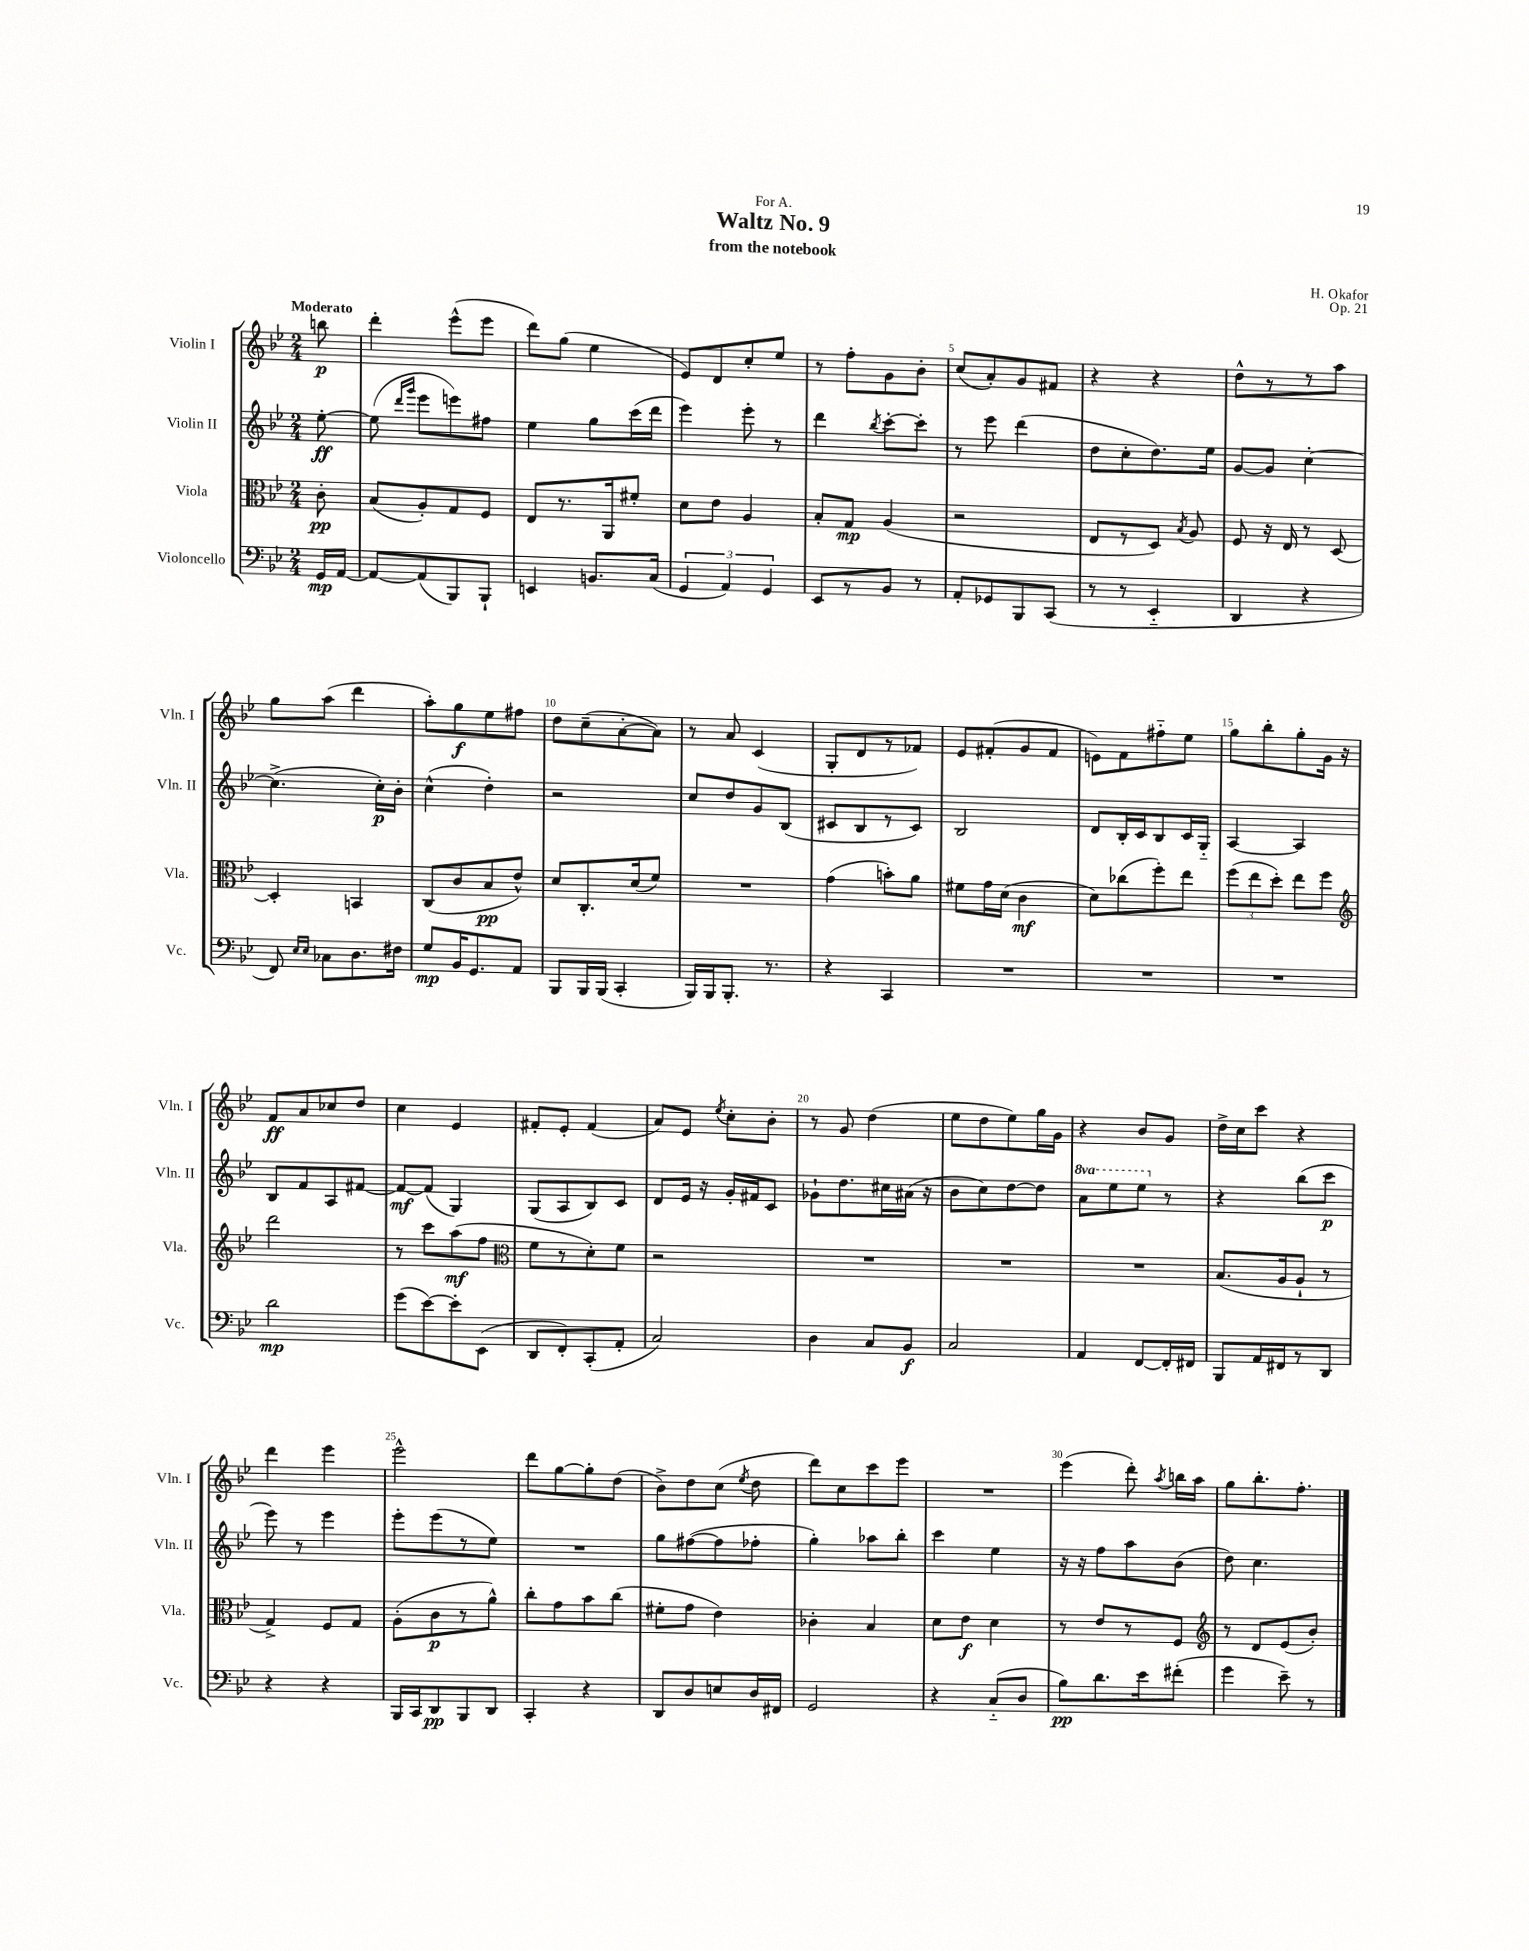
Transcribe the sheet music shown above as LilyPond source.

\header { title = "Waltz No. 9" composer = "H. Okafor" subtitle = "from the notebook" dedication = "For A." opus = "Op. 21" }
<<
\new StaffGroup <<
\new Staff = "s0" \with { instrumentName = "Violin I" shortInstrumentName = "Vln. I" } {
    \clef treble \key bes \major \numericTimeSignature \time 2/4 \partial 8 \tempo "Moderato"
    \autoBeamOff b''8\p |
    d'''4-. ees'''8[-^( ees'''8] |
    d'''8[) g''8]( ees''4 |
    ees'8[) d'8 c''8-. ees''8] |
    r8 f''8[-. g'8 bes'8]-. |
    c''8[( a'8-.) g'8 fis'8] |
    r4 r4 |
    d''8[-^ r8 r8 a''8] |
    g''8[ a''8]( d'''4 |
    a''8[-.) g''8\f ees''8 fis''8] |
    d''8[ c''8--( a'8~-. a'8]) |
    r8 a'8 c'4( |
    g8[-. d'8 r8 fes'8]) |
    ees'8[ fis'8-.( g'8 fis'8] |
    e'8[) f'8 fis''8-_ ees''8] |
    g''8[ bes''8-. g''8-. g'16] r16 |
    f'8[\ff a'8 ces''8 d''8] |
    c''4 ees'4 |
    fis'8[-. ees'8]-. fis'4( |
    a'8[) ees'8] \acciaccatura { ees''8 } c''8[-. bes'8]-. |
    r8 g'8 d''4( |
    ees''8[ d''8 ees''8) g''16 g'16] |
    r4 bes'8[ g'8] |
    d''16[-> c''16 c'''8] r4 |
    d'''4 ees'''4 |
    ees'''2-^ |
    d'''8[ g''8~ g''8-. d''8]( |
    bes'8[->) d''8 c''8]( \acciaccatura { ees''8 } d''8 |
    d'''8[) c''8 c'''8 ees'''8] |
    R2 |
    ees'''4( d'''8-.) \acciaccatura { a''8 } b''16[ a''16] |
    g''8[ bes''8.-. f''8.]-. \bar "|." |
}
\new Staff = "s1" \with { instrumentName = "Violin II" shortInstrumentName = "Vln. II" } {
    \clef treble \key bes \major \numericTimeSignature \time 2/4 \set Staff.ottavationMarkups = #ottavation-simple-ordinals \partial 8
    \autoBeamOff ees''8~-.\ff |
    ees''8( \grace { d'''16[ g'''16] } ees'''8[ e'''8) fis''8] |
    ees''4 g''8[ c'''16( d'''16] |
    ees'''4) ees'''8-. r8 |
    d'''4 \acciaccatura { bes''8 } c'''8[~-. c'''8]-. |
    r8 ees'''8 d'''4( |
    d''8[ c''8-. d''8.) ees''16] |
    g'8[~ g'8] c''4~-. |
    c''4.->( c''16[-.\p) bes'16]-. |
    c''4-^( d''4-.) |
    r2 |
    c''8[ d''8 g'8 bes8]( |
    cis'8[ bes8 r8 cis'8]) |
    bes2 |
    d'8[ bes16-. c'16 bes8 c'16 g16]-_ |
    a4~ a4 |
    bes8[ f'8 a8 fis'8]~ |
    fis'8[~\mf fis'8]( g4) |
    g8[( a8 bes8) c'8] |
    d'8[ ees'16] r16 g'16[-. fis'16 c'8] |
    ges'8[-! d''8. cis''16 ais'16]( r16 |
    bes'8[ c''8) d''8~ d''8] |
    \ottava #1 a''8[ ees'''8 ees'''8] \ottava #0 r8 |
    r4 bes''8[( c'''8]\p |
    ees'''8) r8 ees'''4 |
    ees'''8[-. ees'''8( r8 ees''8]) |
    R2 |
    g''8[ fis''8~( fis''8 fes''8]-. |
    g''4-.) aes''8[ bes''8]-. |
    c'''4 ees''4 |
    r16 r16 f''8[ a''8 bes'8]( |
    d''8) c''4. \bar "|." |
}
\new Staff = "s2" \with { instrumentName = "Viola" shortInstrumentName = "Vla." } {
    \clef alto \key bes \major \numericTimeSignature \time 2/4 \partial 8
    \autoBeamOff c'8-.\pp |
    bes8[( a8-.) g8 f8] |
    ees8[ r8. a,16 fis'8]-. |
    d'8[ ees'8] a4 |
    bes8[-. g8]\mp a4( |
    r2 |
    ees8[ r8 d8]) \acciaccatura { bes8 } a8 |
    f8 r16 ees16 r8 d8~ |
    d4-. b,4 |
    c8[( c'8 bes8\pp ees'8]-^) |
    d'8[ c8.-. d'16( f'8]) |
    R2 |
    g'4( b'8[-.) a'8] |
    fis'8[ g'16 d'16]( c'4\mf |
    d'8[) ces''8( f''8-.) ees''8] |
    \tuplet 3/2 { f''8[( ees''8 d''8]-.) } ees''8[ f''8] |
    \clef treble d'''2 |
    r8 c'''8[ a''8\mf( f''8] |
    \clef alto f'8[ r8 d'8-.) f'8] |
    r2 |
    R2 |
    R2 |
    R2 |
    bes8.[( a16 a8]-! r8 |
    g4->) f8[ g8] |
    a8[-.( c'8\p r8 a'8]-^) |
    c''8[-. g'8 bes'8 c''8]( |
    fis'8[-. g'8] ees'4) |
    ces'4-. bes4 |
    d'8[ ees'8]\f d'4 |
    r8 ees'8[ r8 f8] |
    \clef treble r8 d'8[ ees'8( bes'8]-.) \bar "|." |
}
\new Staff = "s3" \with { instrumentName = "Violoncello" shortInstrumentName = "Vc." } {
    \clef bass \key bes \major \numericTimeSignature \time 2/4 \partial 8
    \autoBeamOff g,16[\mp a,16]~ |
    a,8[~ a,8( bes,,8) bes,,8]-! |
    e,4 b,8.[ c16]( |
    \tuplet 3/2 { g,4 a,4) g,4 } |
    ees,8[ r8 bes,8] r8 |
    a,8[-. ges,8 bes,,8 c,8]( |
    r8 r8 ees,4-_ |
    d,4 r4 |
    f,8) \grace { ees16[ ees16] } ces8[ d8. fis16] |
    g8[\mp bes,16 g,8. a,8] |
    bes,,8[ bes,,16 bes,,16]( c,4-. |
    bes,,16[) bes,,16 bes,,8.]-. r8. |
    r4 c,4 |
    R2 |
    R2 |
    R2 |
    d'2\mp |
    g'8[( ees'8~) ees'8-. ees,8]( |
    d,8[ f,8-.) c,8-.( a,8]-. |
    c2) |
    d4 c8[ bes,8]\f |
    c2 |
    a,4 f,8[~ f,16-. fis,16] |
    bes,,8[ a,16 fis,16 r8 d,8] |
    r4 r4 |
    bes,,16[ c,16 d,8\pp bes,,8 d,8] |
    c,4-. r4 |
    d,8[ d8 e8 d16 fis,16] |
    g,2 |
    r4 c8[-_( d8] |
    bes8[\pp) d'8. ees'16 fis'8]-.( |
    g'4 ees'8--) r8 \bar "|." |
}
>>
>>
\layout { \context { \Score \override BarNumber.break-visibility = ##(#f #t #t) barNumberVisibility = #(every-nth-bar-number-visible 5) } }
